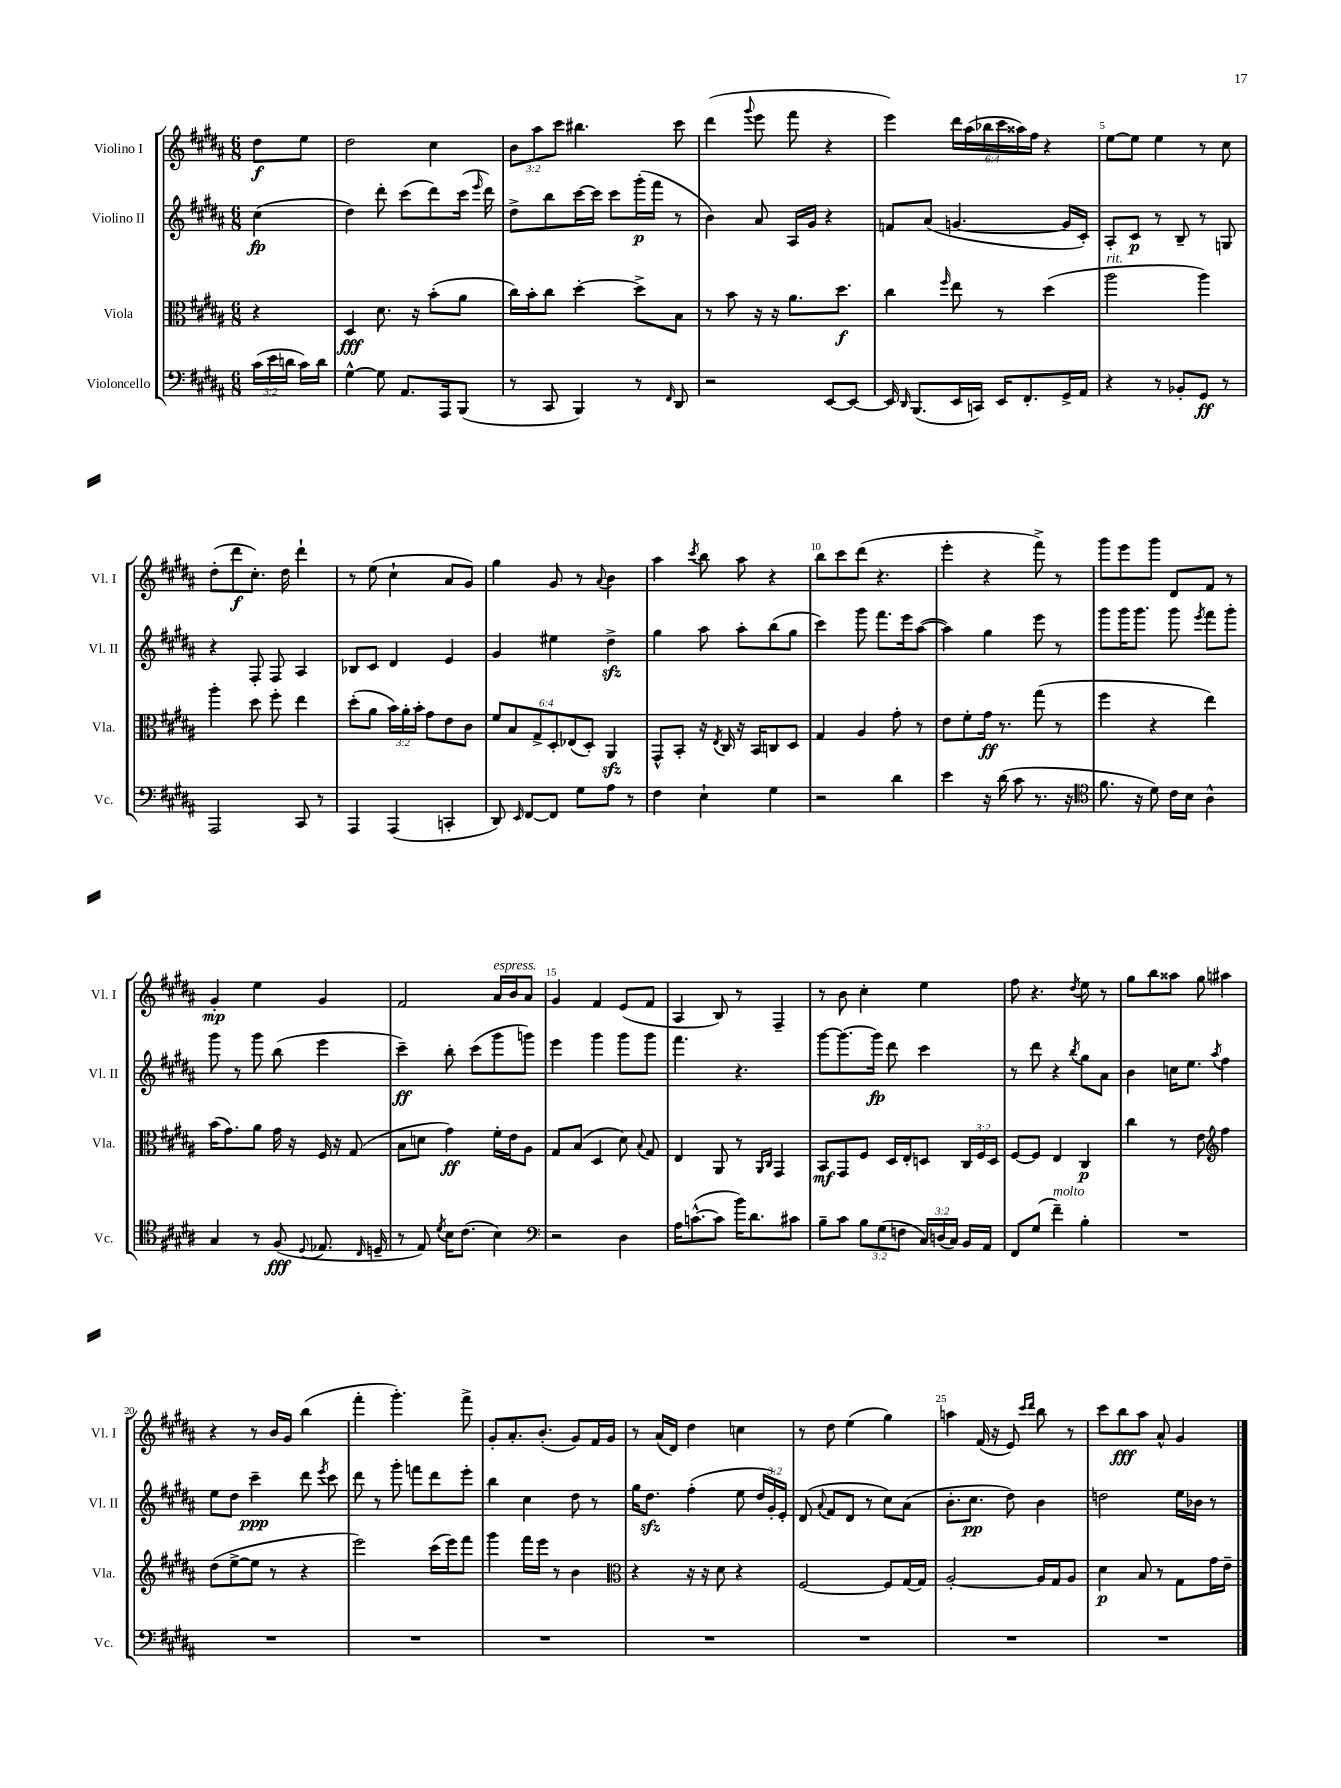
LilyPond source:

<<
\new StaffGroup <<
\new Staff = "s0" \with { instrumentName = "Violino I" shortInstrumentName = "Vl. I" } {
    \clef treble \key b \major \numericTimeSignature \time 6/8 \override Staff.TupletNumber.text = #tuplet-number::calc-fraction-text \partial 4
    \autoBeamOff dis''8[\f e''8] |
    dis''2 cis''4 |
    \tuplet 3/2 { b'8[ ais''8 cis'''8] } bis''4. cis'''8 |
    dis'''4( \appoggiatura { gis'''8 } e'''8 fis'''8 r4 |
    e'''4) \tuplet 6/4 { dis'''16[ ais''16( bes''16 cis'''16 aisis''16) fis''16] } r4 |
    e''8[~ e''8] e''4 r8 cis''8 |
    dis''8[-.( dis'''8\f cis''8.]-.) dis''16 dis'''4-! |
    r8 e''8( cis''4-! ais'8[ gis'8]) |
    gis''4 gis'8 r8 \appoggiatura { ais'8 } b'4 |
    ais''4 \acciaccatura { cis'''8 } b''8 ais''8 r4 |
    b''8[ cis'''8 dis'''8]( r4. |
    e'''4-. r4 fis'''8->) r8 |
    gis'''8[ e'''8 gis'''8] dis'8[ fis'8] r8 |
    gis'4-.\mp e''4 gis'4 |
    fis'2 ais'16[^\markup { \italic "espress." } b'16 ais'8] |
    gis'4 fis'4 e'8[( fis'8] |
    ais4 b8) r8 fis4-- |
    r8 b'8 cis''4-. e''4 |
    fis''8 r4. \acciaccatura { dis''8 } e''8 r8 |
    gis''8[ b''8 aisis''8] gis''8 ais''4 |
    r4 r8 b'16[ gis'16] b''4( |
    fis'''4-. gis'''4.-.) fis'''8-> |
    gis'8[-. ais'8.-. b'8.]-.( gis'8[) fis'16 gis'16] |
    r8 ais'16[( dis'16]) dis''4 c''4 |
    r8 dis''8 e''4( gis''4) |
    a''4 fis'16( r16 e'8) \grace { cis'''16[ dis'''16] } b''8 r8 |
    cis'''8[ b''8\fff ais''8] ais'8-^ gis'4 \bar "|." |
}
\new Staff = "s1" \with { instrumentName = "Violino II" shortInstrumentName = "Vl. II" } {
    \clef treble \key b \major \numericTimeSignature \time 6/8 \override Staff.TupletNumber.text = #tuplet-number::calc-fraction-text \partial 4
    \autoBeamOff cis''4\fp( |
    dis''4) dis'''8-. cis'''8[( dis'''8) cis'''16]( \grace { e'''16 } dis'''16) |
    dis''8[-> b''8 cis'''16~ cis'''16] cis'''8[ gis'''16-.\p( fis'''16] r8 |
    b'4) ais'8 ais16[ gis'16] r4 |
    f'8[ ais'8]( g'4.~ g'16[ cis'16]-.) |
    ais8[-. cis'8]\p r8 b8-- r8 g8 |
    r4 fis8-. fis8 ais4 |
    bes8[ cis'8] dis'4 e'4 |
    gis'4 eis''4 dis''4->\sfz |
    gis''4 ais''8 ais''8[-. b''8( gis''8] |
    cis'''4) gis'''8 fis'''8.[ e'''16 ais''8]~( |
    ais''4) gis''4 e'''8 r8 |
    gis'''8[ gis'''16 gis'''8.] gis'''8 \acciaccatura { e'''8 } fis'''8[ gis'''8]-. |
    gis'''8 r8 gis'''8 b''8( e'''4 |
    cis'''4--\ff) b''8-. cis'''8[( gis'''8 g'''8]) |
    e'''4 gis'''4 gis'''8[ gis'''8] |
    fis'''4. r4. |
    gis'''8[~ gis'''8.~ gis'''16]\fp dis'''8 cis'''4 |
    r8 dis'''8 r4 \acciaccatura { b''8 } gis''8[ ais'8] |
    b'4 c''16[ e''8.] \acciaccatura { ais''8 } fis''4 |
    e''8[ dis''8] cis'''4--\ppp dis'''8 \acciaccatura { e'''8 } cis'''8 |
    dis'''8 r8 gis'''8-. f'''8[ dis'''8 e'''8]-. |
    b''4 cis''4 dis''8 r8 |
    gis''16[ dis''8.]\sfz fis''4-.( e''8 \tuplet 3/2 { dis''16[ gis'16-.) e'16]-. } |
    dis'8( \appoggiatura { ais'8 } fis'8[ dis'8] r8 cis''8[) ais'8]( |
    b'8.[-. cis''8.]\pp dis''8) b'4 |
    d''2 e''16[ bes'16] r8 \bar "|." |
}
\new Staff = "s2" \with { instrumentName = "Viola" shortInstrumentName = "Vla." } {
    \clef alto \key b \major \numericTimeSignature \time 6/8 \override Staff.TupletNumber.text = #tuplet-number::calc-fraction-text \partial 4
    \autoBeamOff r4 |
    dis4\fff dis'8. r16 b'8[-.( ais'8] |
    cis''16[) b'16-. cis''8] dis''4~-. dis''8[-> b8] |
    r8 b'8 r16 r16 ais'8.[ dis''8.]\f |
    cis''4 \grace { fis''16 } e''8 r8 dis''4( |
    ais''2^\markup { \italic "rit." } ais''4) |
    ais''4-. dis''8 fis''8-. e''4 |
    dis''8[-.( ais'8] \tuplet 3/2 { b'16[) ais'16-. b'16]-. } gis'8[ e'8 cis'8] |
    \tuplet 6/4 { fis'8[ b8 gis8-> dis8-. ees8( dis8]-.) } ais,4\sfz |
    gis,8[-^ b,8]-. r16 \acciaccatura { e8 } cis16 r16 b,16[ c8 dis8] |
    gis4 ais4 gis'8-. r8 |
    e'8[ fis'8-. gis'16]\ff r8. gis''8( r8 |
    fis''4 r4 e''4) |
    b'16[( gis'8.) ais'8] gis'16 r16 fis16 r16 gis8( |
    b8[ d'8] gis'4\ff) fis'16[-. e'16 ais8] |
    gis8[ b8]( dis4 dis'8) \appoggiatura { b8 } gis8 |
    e4 ais,8 r8 \grace { ais,16[ cis16] } gis,4 |
    b,8[\mf gis,8 fis8] dis16[ e16-. d8] \tuplet 3/2 { cis16[ fis16 d16] } |
    fis8[~ fis8] e4 cis4\p |
    cis''4 r8 e'8 \clef treble fis''4 |
    dis''8[( e''8~-> e''8] r8 r4 |
    e'''2) cis'''16[( e'''16) fis'''8] |
    gis'''4 fis'''16[ e'''16] r8 b'4 |
    \clef alto r4 r16 r16 dis'8 r4 |
    fis2~ fis8[ gis16~ gis16] |
    ais2~-. ais16[ gis16 ais8] |
    dis'4\p b8 r8 gis8[ gis'16 e'16]-- \bar "|." |
}
\new Staff = "s3" \with { instrumentName = "Violoncello" shortInstrumentName = "Vc." } {
    \clef bass \key b \major \numericTimeSignature \time 6/8 \override Staff.TupletNumber.text = #tuplet-number::calc-fraction-text \partial 4
    \autoBeamOff \tuplet 3/2 { cis'16[( e'16 d'16] } cis'16[) d'16] |
    gis4~-^ gis8 ais,8.[ ais,,16 b,,8]( |
    r8 cis,8 b,,4) r8 \grace { fis,16 } dis,8 |
    r2 e,8[~ e,8]~ |
    e,16 \grace { dis,16 } b,,8.[( e,16 c,16]) e,16[ fis,8.-. gis,16-> ais,16] |
    r4 r8 bes,8[-. gis,8]\ff r8 |
    ais,,2 cis,8 r8 |
    ais,,4 ais,,4( c,4-. |
    dis,8) \grace { e,16 } fis,8[~ fis,8] gis8[ ais8] r8 |
    fis4 e4-! gis4 |
    r2 dis'4 |
    e'4 r16 dis'16( cis'8 r8. r16 |
    \clef tenor fis'8. r16 dis'8) cis'16[ b16] ais4-^ |
    gis4 r8 fis8\fff( \appoggiatura { dis8 } ees8. \grace { cis16 } d16-- |
    r8 e8) \acciaccatura { dis'8 } b16[ cis'8.]( b4) |
    \clef bass r2 dis4 |
    ais16[ c'8.~-^( c'8] b'16[) dis'8. cis'8] |
    b8[-- cis'8] \tuplet 3/2 { b8[ gis8( f8] } \tuplet 3/2 { cis16[) d16( cis16]) } b,16[ ais,16] |
    fis,8[ gis8]( fis'4--^\markup { \italic "molto" }) b4-. |
    R2. |
    R2. |
    R2. |
    R2. |
    R2. |
    R2. |
    R2. |
    R2. \bar "|." |
}
>>
>>
\layout { \context { \Score \override BarNumber.break-visibility = ##(#f #t #t) barNumberVisibility = #(every-nth-bar-number-visible 5) } }
